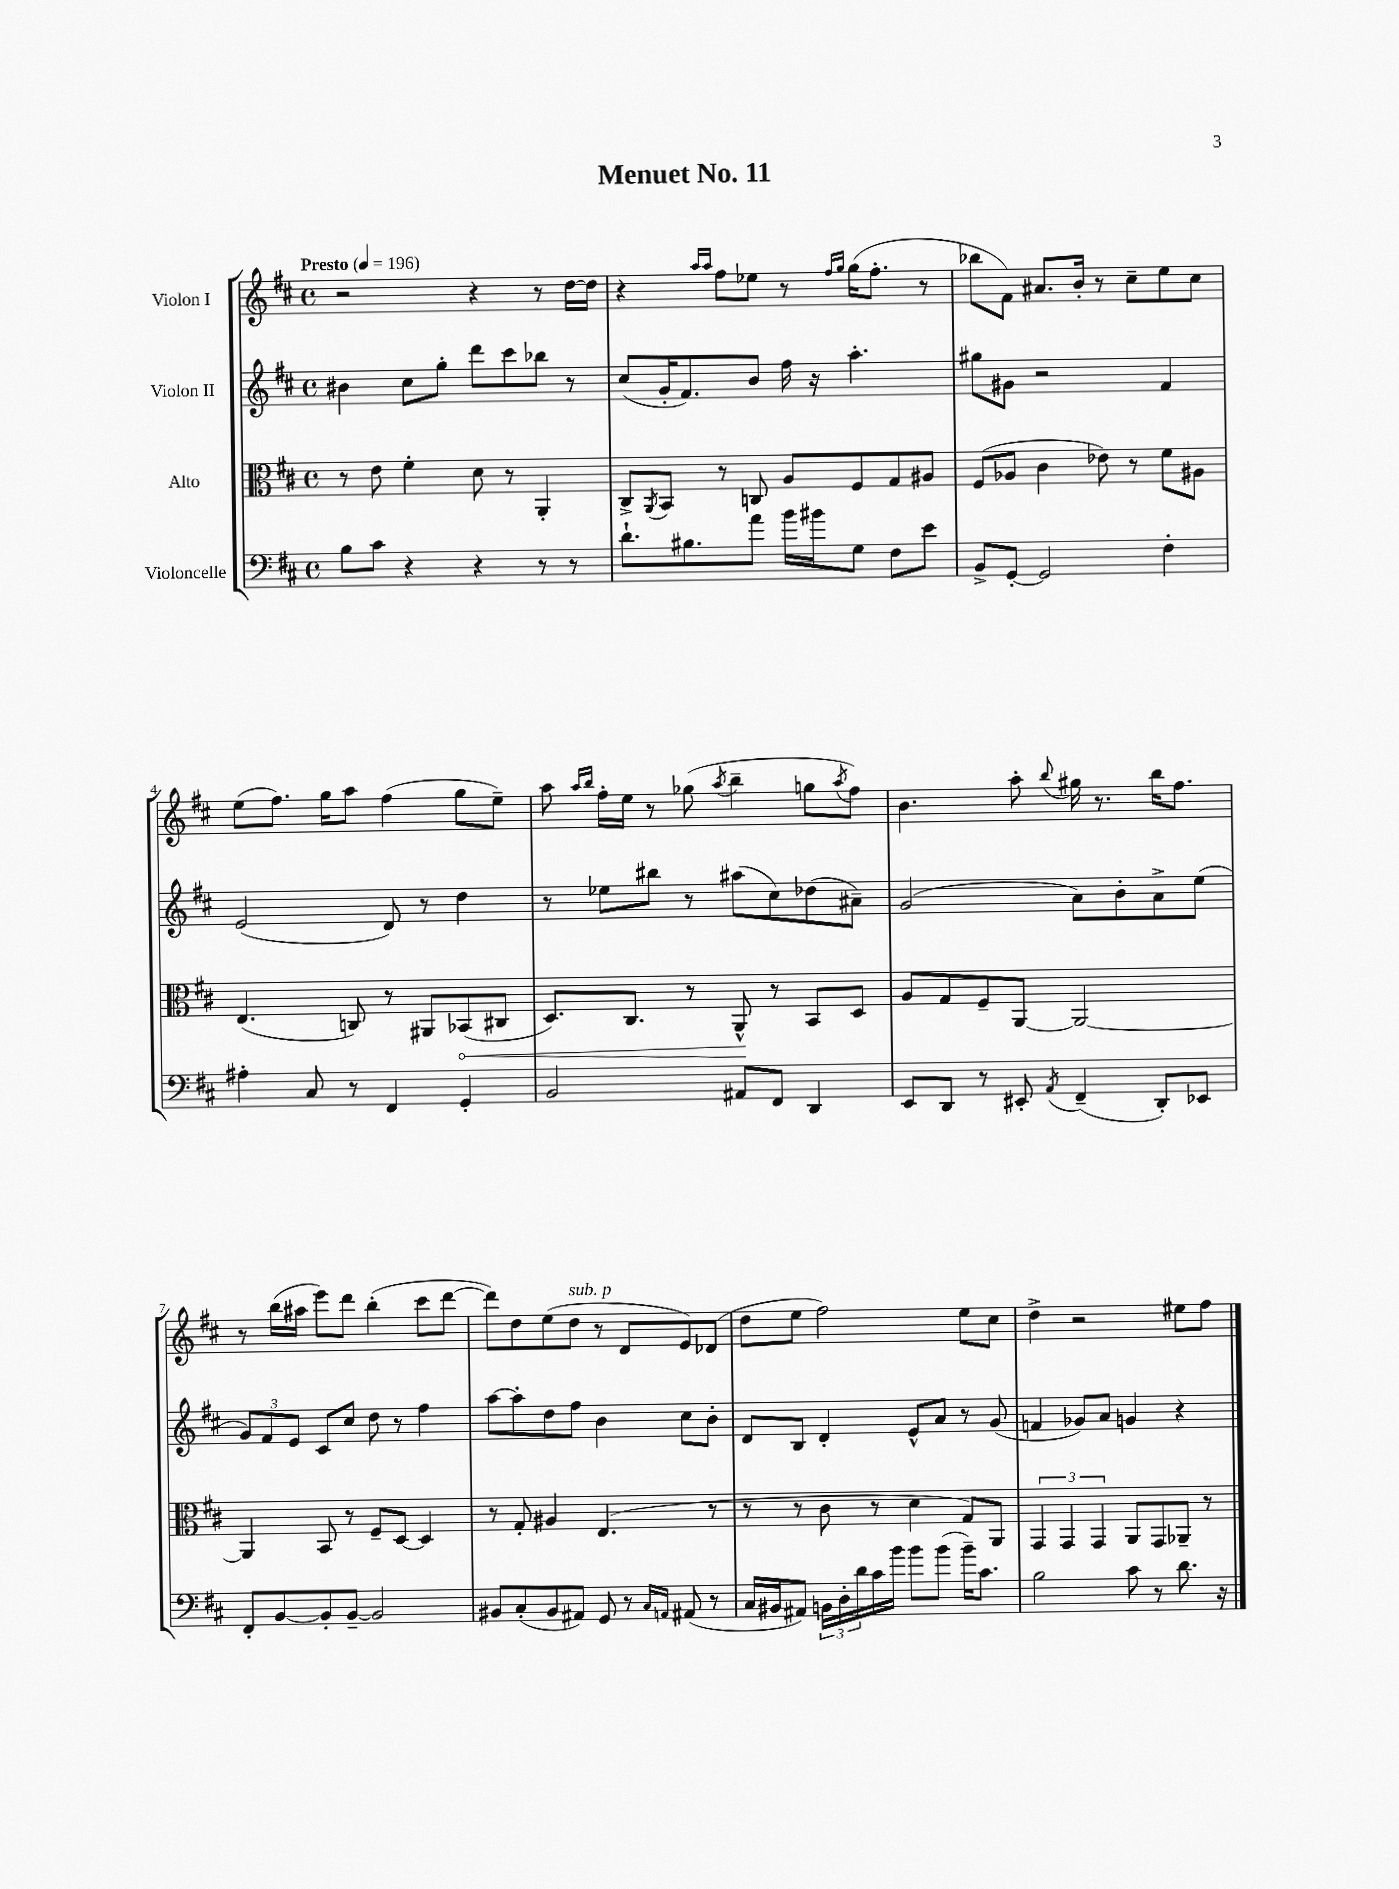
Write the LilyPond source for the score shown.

\header { title = "Menuet No. 11" }
<<
\new StaffGroup <<
\new Staff = "s0" \with { instrumentName = "Violon I" } {
    \clef treble \key d \major \defaultTimeSignature \time 4/4 \tempo "Presto" 4 = 196
    r2 r4 r8 d''16~ d''16 |
    r4 \grace { a''16 a''16 } fis''8 ees''8 r8 \grace { fis''16 g''16 } g''16( fis''8.-. r8 |
    bes''8 fis'8) ais'8. b'16-. r8 cis''8-- e''8 cis''8 |
    e''8( fis''8.) g''16 a''8 fis''4( g''8 e''8--) |
    a''8 \grace { a''16 b''16 } fis''16-. e''16 r8 ges''8( \acciaccatura { a''8 } b''4-- g''8 \acciaccatura { a''8 } fis''8) |
    b'4. a''8-. \appoggiatura { b''8 } gis''16 r8. b''16 fis''8. |
    r8 b''16( ais''16 e'''8) d'''8 b''4-.( cis'''8 d'''8~ |
    d'''8) d''8 e''8( d''8^\markup { \italic "sub. p" } r8 d'8 e'8) des'8( |
    d''8 e''8 fis''2) e''8 cis''8 |
    d''4-> r2 eis''8 fis''8 \bar "|." |
}
\new Staff = "s1" \with { instrumentName = "Violon II" } {
    \clef treble \key d \major \defaultTimeSignature \time 4/4
    bis'4 cis''8 g''8-. d'''8 cis'''8 bes''8 r8 |
    cis''8( g'16-. fis'8.) b'8 fis''16 r16 a''4.-. |
    gis''8 gis'8 r2 fis'4 |
    e'2( d'8) r8 d''4 |
    r8 ees''8 bis''8 r8 ais''8( cis''8) des''8( ais'8--) |
    g'2( a'8) b'8-. a'8-> e''8( |
    \tuplet 3/2 { g'8) fis'8 e'8 } cis'8 cis''8 d''8 r8 fis''4 |
    a''8~ a''8-. d''8 fis''8 b'4 cis''8 b'8-. |
    d'8 b8 d'4-. e'8-^ a'8 r8 g'8( |
    f'4 ges'8) a'8 g'4 r4 \bar "|." |
}
\new Staff = "s2" \with { instrumentName = "Alto" } {
    \clef alto \key d \major \defaultTimeSignature \time 4/4
    r8 e'8 fis'4-. d'8 r8 a,4-. |
    cis8-> \acciaccatura { a,8 } b,8 r8 c8 a8 fis8 g8 ais8 |
    fis8( aes8 cis'4 ees'8) r8 fis'8 ais8 |
    e4.( c8) r8 ais,8 \once \override Hairpin.circled-tip = ##t bes,8\<( cis8 |
    d8.) cis8. r8 a,8-^\! r8 b,8 d8 |
    a8 g8 fis8-- a,8~ a,2~ |
    a,4 b,8 r8 fis8-- d8~ d4 |
    r8 g8-. ais4 e4.( r8 |
    r8 r8 cis'8 r8 d'4 g8) a,8 |
    \tuplet 3/2 { g,4 g,4 g,4 } a,8 g,8 aes,8-- r8 \bar "|." |
}
\new Staff = "s3" \with { instrumentName = "Violoncelle" } {
    \clef bass \key d \major \defaultTimeSignature \time 4/4
    b8 cis'8 r4 r4 r8 r8 |
    d'8.-! bis8. a'8 b'16 bis'16 g8 fis8 e'8 |
    b,8-> g,8~-. g,2 fis4-. |
    ais4-. cis8 r8 fis,4 g,4-. |
    b,2 ais,8 fis,8 d,4 |
    e,8 d,8 r8 eis,8-. \acciaccatura { a,8 } fis,4--( d,8-.) ees,8 |
    fis,8-. b,8~ b,8-. b,8~-- b,2 |
    bis,8 cis8-.( bis,8 ais,8) g,8 r8 \grace { cis16 a,16 } ais,8( r8 |
    cis16 bis,16 ais,8) \tuplet 3/2 { b,16 d16-. d'16 } cis'16 b'16 b'8 b'8( b'16--) cis'8. |
    b2 cis'8 r8 d'8. r16 \bar "|." |
}
>>
>>
